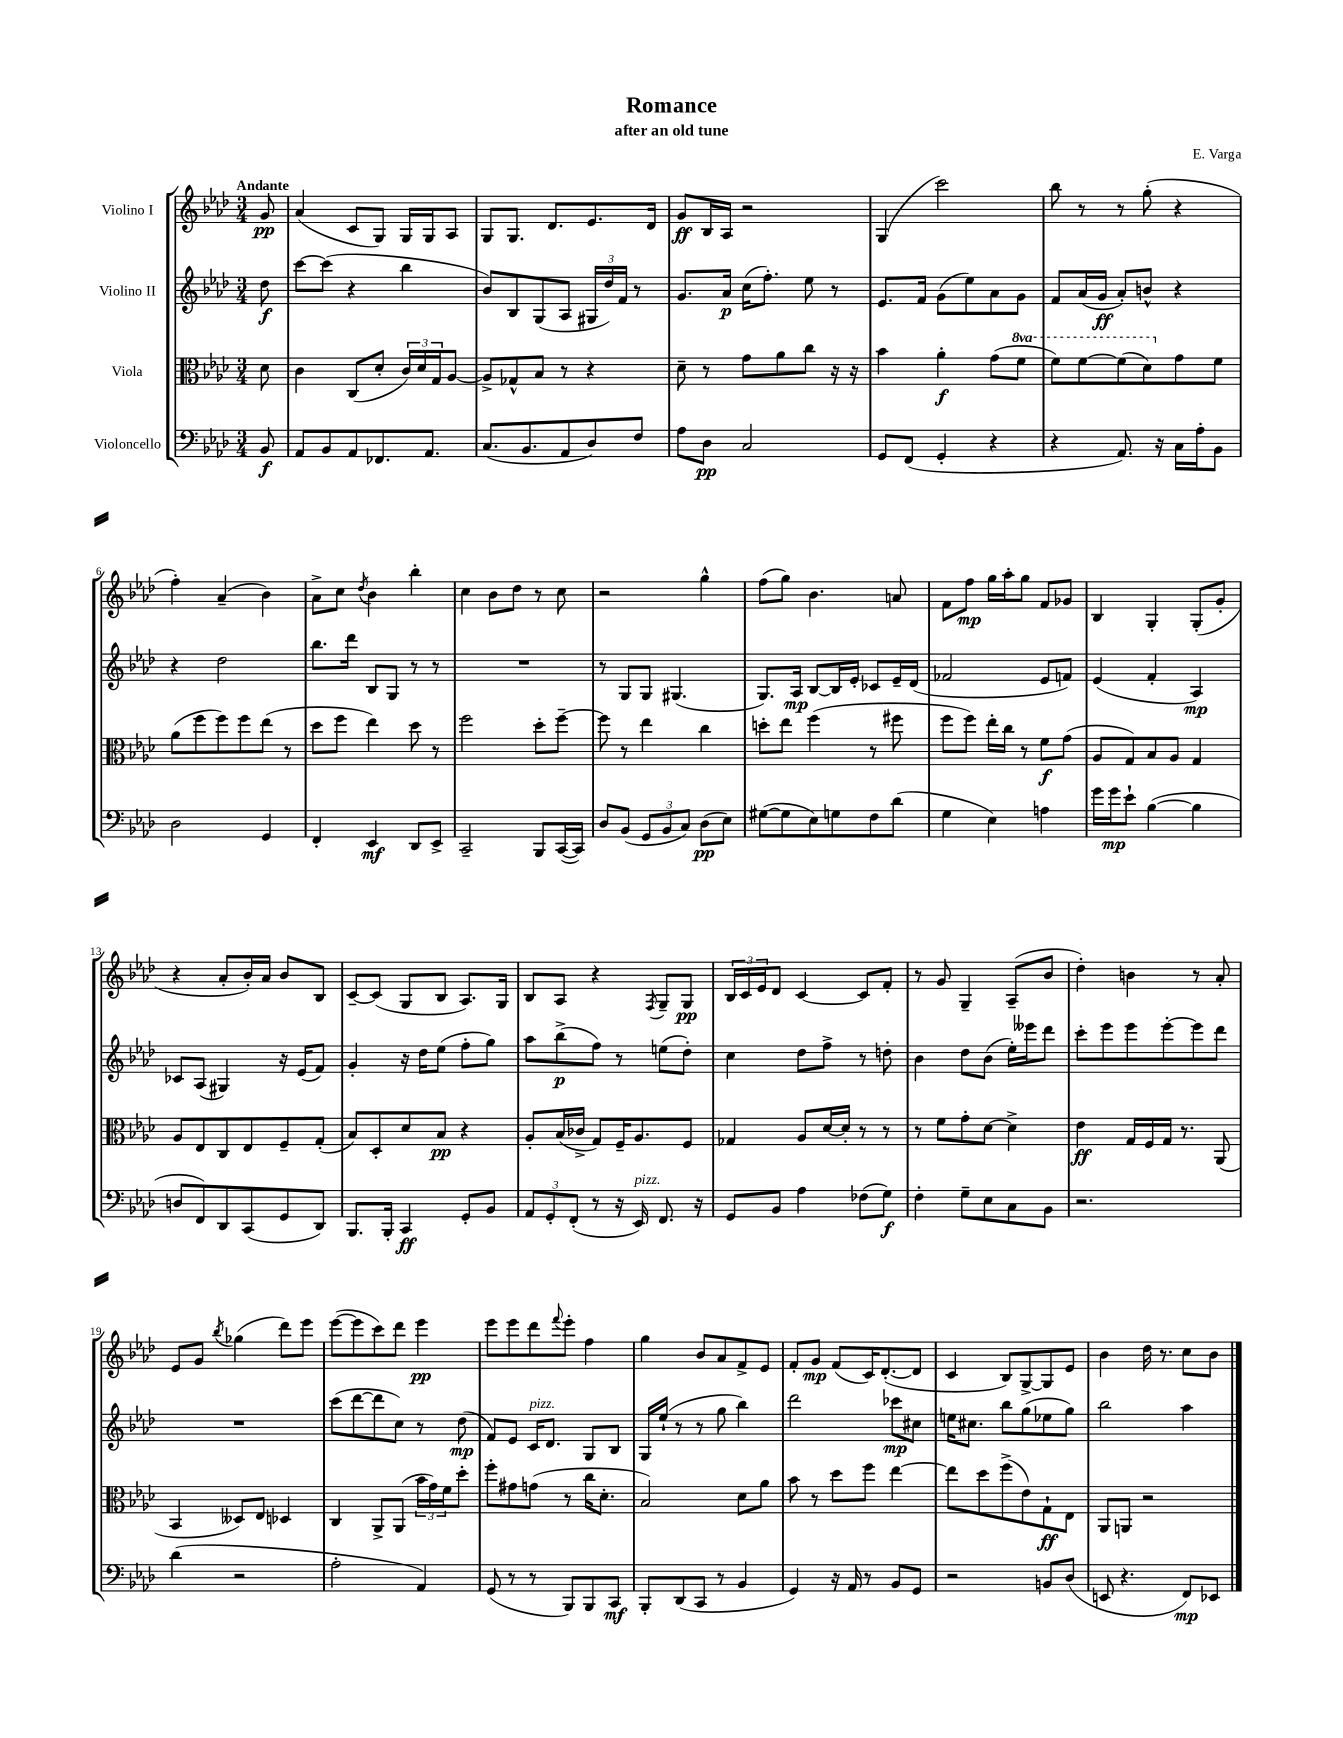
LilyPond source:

\header { title = "Romance" composer = "E. Varga" subtitle = "after an old tune" }
<<
\new StaffGroup <<
\new Staff = "s0" \with { instrumentName = "Violino I" } {
    \clef treble \key aes \major \numericTimeSignature \time 3/4 \partial 8 \tempo "Andante"
    g'8\pp |
    aes'4( c'8 g8) g16 g16 aes8 |
    g8 g8. des'8. ees'8. des'16 |
    g'8\ff bes16 aes16 r2 |
    g4( c'''2) |
    bes''8 r8 r8 g''8-.( r4 |
    f''4-.) aes'4--( bes'4) |
    aes'8-> c''8 \acciaccatura { des''8 } bes'4 bes''4-. |
    c''4 bes'8 des''8 r8 c''8 |
    r2 g''4-^ |
    f''8( g''8) bes'4. a'8 |
    f'8 f''8\mp g''16 aes''16-. g''8 f'8 ges'8 |
    bes4 g4-. g8-.( g'8-. |
    r4 aes'8-. bes'16-.) aes'16 bes'8 bes8 |
    c'8~-- c'8( g8 bes8 aes8.) g16 |
    bes8 aes8 r4 \acciaccatura { f8 } g8-- g8\pp |
    \tuplet 3/2 { bes16 c'16 ees'16 } des'8 c'4~ c'8 f'8-. |
    r8 g'8 g4-- aes8--( bes'8 |
    des''4-.) b'4 r8 aes'8-. |
    ees'8 g'8 \acciaccatura { bes''8 } ges''4( des'''8) ees'''8 |
    ees'''8~( ees'''8 c'''8) des'''8 ees'''4\pp |
    ees'''8 ees'''8 des'''8 \appoggiatura { f'''8 } ees'''8-. f''4 |
    g''4 bes'8 aes'8 f'8-> ees'8 |
    f'8-. g'8\mp f'8( c'16) des'8.~-.( des'8 |
    c'4 bes8) g8~-> g8 ees'8 |
    bes'4 des''16 r8. c''8 bes'8 \bar "|." |
}
\new Staff = "s1" \with { instrumentName = "Violino II" } {
    \clef treble \key aes \major \numericTimeSignature \time 3/4 \partial 8
    des''8\f |
    c'''8~ c'''8( r4 bes''4 |
    bes'8) bes8 g8( aes8 \tuplet 3/2 { gis16 des''16) f'16 } r8 |
    g'8. aes'16\p c''16( f''8.-.) ees''8 r8 |
    ees'8. f'16 g'8( ees''8) aes'8 g'8 |
    f'8 aes'16( g'16\ff aes'8-.) b'8-^ r4 |
    r4 des''2 |
    bes''8. des'''16 bes8 g8 r8 r8 |
    R2. |
    r8 g8 g8 gis4.( |
    g8.) aes16\mp bes8~ bes16 ees'16-. ces'8 ees'16-- des'16( |
    fes'2 ees'8 f'8) |
    ees'4( f'4-. aes4\mp) |
    ces'8 aes8( gis4) r16 ees'16( f'8) |
    g'4-. r16 des''16 ees''8( f''8-. g''8) |
    aes''8 bes''8->\p( f''8) r8 e''8( des''8-.) |
    c''4 des''8 f''8-> r8 d''8-. |
    bes'4 des''8 bes'8( ees''16-.) eeses'''16 des'''8 |
    c'''8-. ees'''8 ees'''8 ees'''8~-. ees'''8 des'''8 |
    R2. |
    c'''8( des'''8~ des'''8 c''8) r8 des''8\mp( |
    f'8) ees'8 c'16^\markup { \italic "pizz." } des'8. g8 bes8 |
    g16 ees''16-!( r8 r8 g''8 bes''4) |
    des'''2 ces'''8\mp cis''8 |
    e''16 cis''8. bes''8 g''8( ees''8 g''8) |
    bes''2 aes''4 \bar "|." |
}
\new Staff = "s2" \with { instrumentName = "Viola" } {
    \clef alto \key aes \major \numericTimeSignature \time 3/4 \set Staff.ottavationMarkups = #ottavation-simple-ordinals \partial 8
    des'8 |
    c'4 c8( des'8-. \tuplet 3/2 { c'16) des'16 g16 } aes8~ |
    aes8-> ges8-^ bes8 r8 r4 |
    des'8-- r8 g'8 aes'8 c''8 r16 r16 |
    bes'4 aes'4-.\f g'8( \ottava #1 f''8 |
    f''8) f''8~ f''8( des''8) \ottava #0 g'8 f'8 |
    aes'8( f''8 f''8) f''8 ees''8( r8 |
    des''8 f''8 ees''4) des''8 r8 |
    f''2 des''8-. f''8~-- |
    f''8 r8 ees''4 c''4 |
    d''8-. ees''8 f''4( r8 fis''8 |
    f''8 f''8) ees''16-. c''16 r8 f'8\f g'8( |
    aes8 g8) bes8 aes8 g4 |
    aes8 ees8 c8 ees8 f8-- g8-.( |
    bes8) des8-. des'8 bes8\pp r4 |
    aes8-. bes16( ces'16-> g8) f16-- aes8. f8 |
    ges4 aes8 des'16~ des'16-. r8 r8 |
    r8 f'8 g'8-. des'8~ des'4-> |
    ees'4\ff g16 f16 g16 r8. aes,8( |
    bes,4 deses8) ees8 des4 |
    c4 aes,8-> aes,8( \tuplet 3/2 { bes'16 g'16) f'16 } des''8-. |
    f''8-. gis'8 g'8( r8 c''16 des'8.-. |
    bes2) des'8 aes'8 |
    bes'8 r8 des''8 f''8 ees''4~ |
    ees''8 des''8 f''8->( ees'8) g8-!\ff ees8 |
    aes,8 a,8 r2 \bar "|." |
}
\new Staff = "s3" \with { instrumentName = "Violoncello" } {
    \clef bass \key aes \major \numericTimeSignature \time 3/4 \partial 8
    bes,8\f |
    aes,8 bes,8 aes,8 fes,8. aes,8. |
    c8.( bes,8. aes,8 des8) f8 |
    aes8 des8\pp c2 |
    g,8 f,8( g,4-. r4 |
    r4 aes,8.) r16 c16 aes16-. bes,8 |
    des2 g,4 |
    f,4-. ees,4\mf des,8 ees,8-> |
    c,2-- bes,,8 c,16~( c,16) |
    des8 bes,8( \tuplet 3/2 { g,8 bes,8 c8) } des8\pp( ees8) |
    gis8~( gis8 ees8) g8 f8 des'8( |
    g4 ees4) a4 |
    g'16 g'16\mp ees'8-! bes4~( bes4 |
    d8 f,8) des,8 c,8( g,8 des,8) |
    bes,,8. bes,,16-. c,4\ff g,8-. bes,8 |
    \tuplet 3/2 { aes,8 g,8-. f,8-.( } r8 r16 ees,16^\markup { \italic "pizz." }) f,8. r16 |
    g,8 bes,8 aes4 fes8( g8\f) |
    f4-. g8-- ees8 c8 bes,8 |
    r2. |
    des'4( r2 |
    aes2-. aes,4) |
    g,8( r8 r8 bes,,8) bes,,8 c,8\mf |
    bes,,8-. des,8( c,8 r8 bes,4 |
    g,4) r16 aes,16 r8 bes,8 g,8 |
    r2 b,8 des8( |
    e,8 r4. f,8\mp) ees,8 \bar "|." |
}
>>
>>
